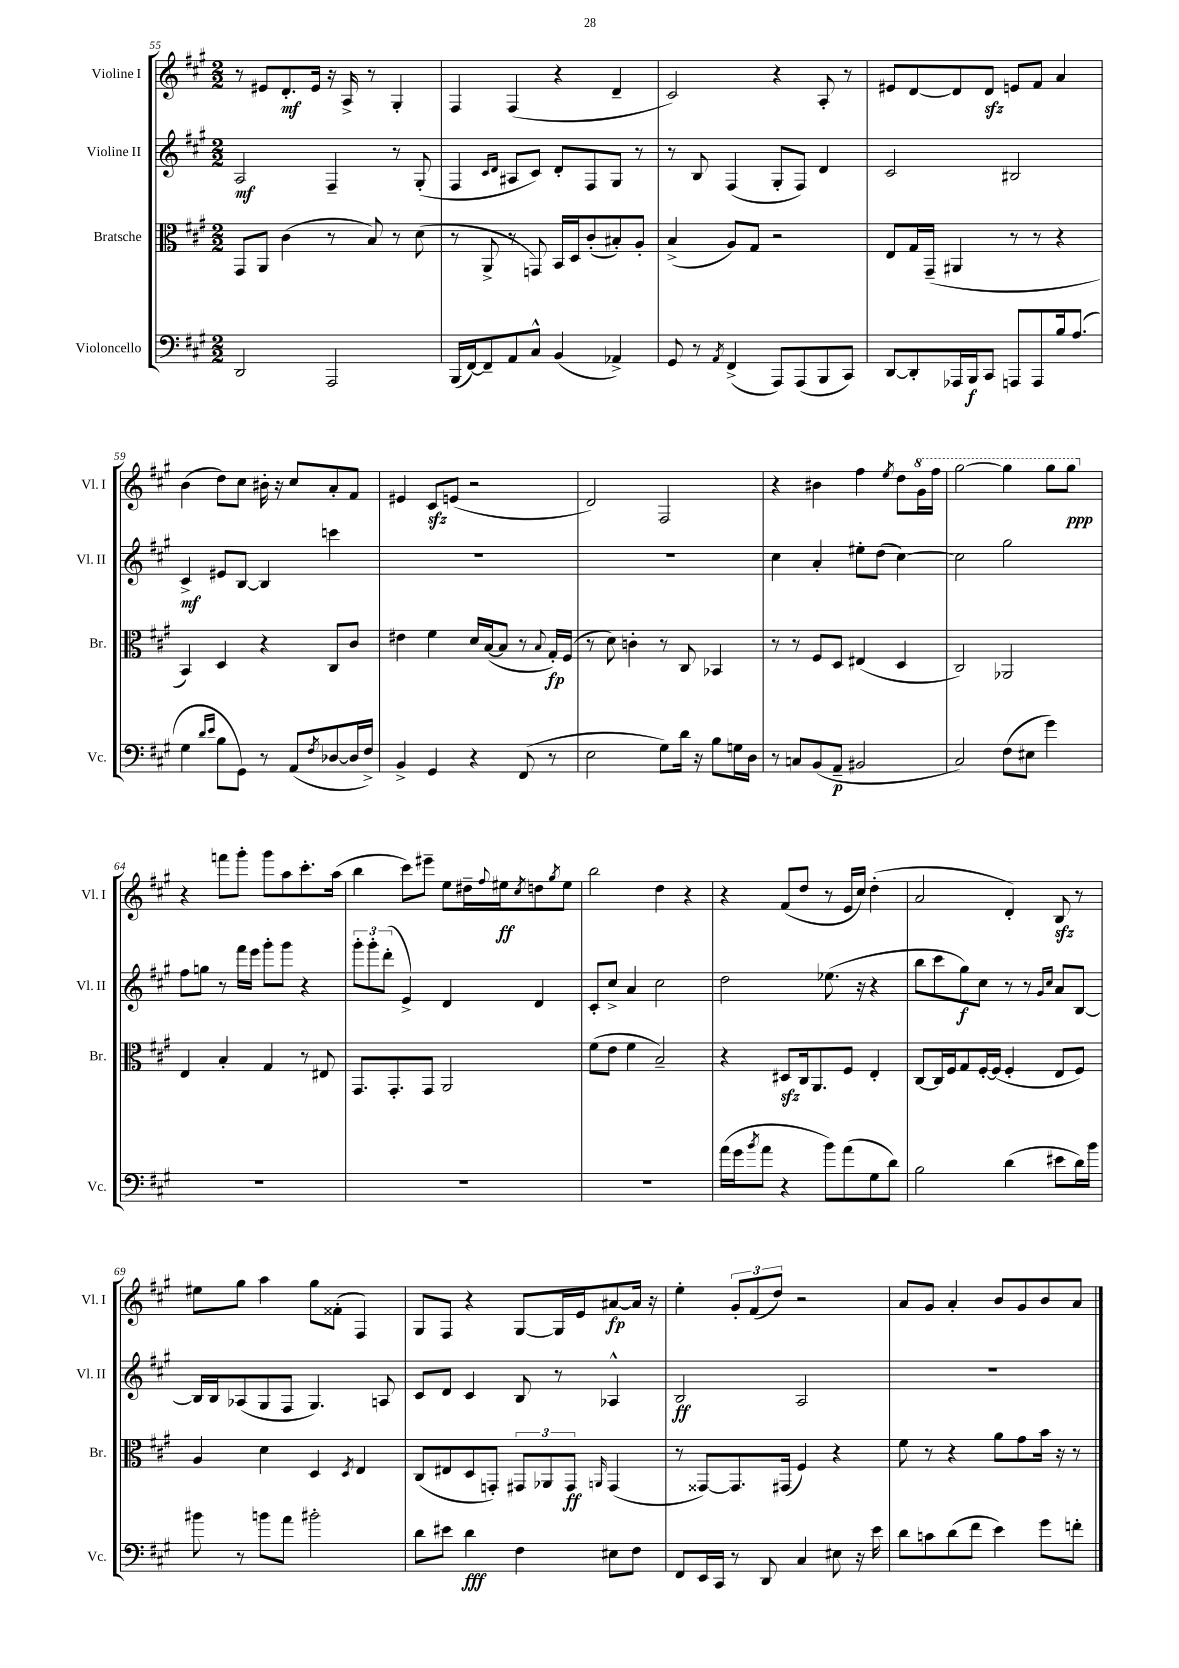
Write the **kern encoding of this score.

**kern	**kern	**kern	**kern
*staff4	*staff3	*staff2	*staff1
*clefF4	*clefC3	*clefG2	*clefG2
*k[f#c#g#]	*k[f#c#g#]	*k[f#c#g#]	*k[f#c#g#]
*M2/2	*M2/2	*M2/2	*M2/2
2DD/	8GG#/L	2A/	8r
.	8AA/J	.	8e#/L
.	(4c#\	.	8.d'/
.	.	.	16e#/Jk
2AAA/	8r	4F#~/	16r
.	.	.	16A^/
.	8B/)	.	8r
.	8r	8r	4G#'/
.	(8d\	(8G#'/	.
=	=	=	=
(16BBB/LL	8r	4F#/	4F#/
[16FF#/J)	.	.	.
8FF#~/]	8AA^/	.	.
.	.	16qqc#/LL	.
.	.	16qqd/JJ	.
8AA/	8r	8A#/L	(4F#/
8C#^^/J	8GG/)	8c#/J)	.
(4BB/	16BB/LL	8d'/L	4r
.	16D/J	.	.
.	(8c#'/	8F#/	.
4AA-^/)	8B#'/)	8G#/J	4d~/
.	8A'/J	8r	.
=	=	=	=
8GG#/	(4B^/	8r	2c#/)
8r	.	8B/	.
8qAA/	.	.	.
(4FF#^/	8A/L)	(4F#/	.
.	8G#/J	.	.
8AAA/L)	2r	8G#'/L	4r
(8AAA/	.	8F#/J)	.
8BBB/	.	4d/	8A'/
8CC#/J)	.	.	8r
=	=	=	=
[8DD/L	8E/L	2c#/	8e#/L
8DD'/]	16G#/L	.	[8d/
.	(16GG#~/JJ	.	.
16AAA-/L	4AA#/	.	8d/]
16BBB/J	.	.	.
8CC#/J	.	.	8d/J
8AAA/L	8r	2B#/	8e/L
8AAA/	8r	.	8f#/J
16B/k	4r	.	4a/
(8.A/J	.	.	.
=	=	=	=
4G#\	4BB/)	4c#^/	(4b\
16qqd/LL	.	.	.
16qqe/JJ	.	.	.
8B\L	4D/	8e#/L	8dd\L)
8GG#\J)	.	[8B/J	8cc#\J
8r	4r	4B/]	16b#'\
.	.	.	16r
(8AA/L	.	.	8cc#/L
8qF#/	.	.	.
[8D-/	8C#/L	4ccc\	8a'/
16D-/]L	8c#/J	.	8f#/J
16F#^/JJ)	.	.	.
=	=	=	=
4BB^/	4e#\	1r	4e#/
4GG#/	4f#\	.	8c#/L
.	.	.	(8e/J
4r	16d/LL	.	2r
.	([16B/J	.	.
.	8B/]J	.	.
(8FF#/	8r	.	.
.	8qqB/	.	.
8r	16G#'/LL)	.	.
.	(16F#/JJ	.	.
=	=	=	=
2E\	8r	1r	2d/)
.	8d\)	.	.
.	4c'\	.	.
8G#\L)	8r	.	2F#/
16d\Jk	8C#/	.	.
16r	.	.	.
8B\L	4BB-/	.	.
16G\L	.	.	.
16D\JJ	.	.	.
=	=	=	=
8r	8r	4cc#\	4r
8C/L	8r	.	.
(8BB/	8F#/L	4a'/	4b#\
8AA~/J	8D/J	.	.
2BB#/	(4E#/	8ee#'\L	4ff#\
.	.	(8dd\J	.
.	.	.	8qee/
.	4D/	[4cc#\)	8dd\L
.	.	.	16gg#\L
.	.	.	16fff#\JJ
=	=	=	=
2C#/)	2C#/)	2cc#\]	[2ggg#\
(8F#\L	2AA-/	2gg#\	4ggg#\]
8E#\J	.	.	.
4g#\)	.	.	8ggg#\L
.	.	.	8ggg#\J
=	=	=	=
1r	4E/	8ff#\L	4r
.	.	8gg\J	.
.	4B'/	8r	8fff\L
.	.	16fff#\LL	8ggg#'\J
.	.	16eee\JJ	.
.	4G#/	8ggg#'\L	8ggg#\L
.	.	8ggg#\J	8aa\
.	8r	4r	8.ccc#'\
.	8E#/	.	.
.	.	.	(16aa\Jk
=	=	=	=
1r	8.GG#/L	12ggg#'\L	4bb\
.	.	12ggg#'\	.
.	.	(12ddd'\J	.
.	8.GG#'/	.	.
.	.	4e^/)	8ccc#\L)
.	8GG#/J	.	8eee#~\J
.	2AA/	4d/	8ee\L
.	.	.	16dd#~\L
.	.	.	8qqff#/
.	.	.	16ee#\J
.	.	.	8qcc#/
.	.	4d/	8dd\
.	.	.	8qgg#/
.	.	.	8ee#\J
=	=	=	=
1r	(8f#\L	8c#'/L	2bb\
.	8e\J	8cc#^/J	.
.	4f#\	4a/	.
.	2B~/)	2cc#\	4dd\
.	.	.	4r
=	=	=	=
(16a\LL	4r	2dd\	4r
16g#\J	.	.	.
8qb/	.	.	.
8a\J	.	.	.
4r	8D#/L	.	(8f#/L
.	16C#/k	.	8dd/J
.	8.AA/	.	.
8b\L)	.	(8.ee-\	8r
(8a\	8F#/J	.	16e/LL
.	.	16r	16cc#/JJ)
8G#\	4E'/	4r	(4dd'\
8d\J)	.	.	.
=	=	=	=
2B\	[8C#/L	8bb\L	2a/
.	16C#/]L	8ccc#\	.
.	16F#/J	.	.
.	8G#/	8gg#\)	.
.	[16F#'/L	8cc#\J	.
.	(16F#/]JJ	.	.
(4d\	4F#'/	8r	4d'/)
.	.	8r	.
.	.	16qqg#/LL	.
.	.	16qqcc#/JJ	.
8e#\L	8E/L	8a/L	8B/
16d\L)	8F#/J)	[8B/J	8r
16b\JJ	.	.	.
=	=	=	=
8b#\	4A/	16B/]LL	8ee#\L
.	.	16B/J	.
8r	.	(8A-/	8gg#\J
8b\L	4d\	8G#/	4aa\
8a\J	.	8F#/J	.
2b#'\	4D/	4.G#/)	8gg#\L
.	.	.	(8f##'\J
.	8qD/	.	.
.	4E/	.	4F#/)
.	.	8A/	.
=	=	=	=
8d\L	(8C#/L	8c#/L	8G#/L
8e#\J	8E#/	8d/J	8F#/J
4d\	8D/	4c#/	4r
.	8GG'/J)	.	.
4F#\	12GG#/L	8B/	[8G#/L
.	12AA-/	.	.
.	.	8r	16G#/]L
.	12GG#/J	.	.
.	.	.	16e/J
.	16qqAA/	.	.
8E#\L	(4GG#/	4A-^^/	[8a#/
8F#\J	.	.	16a#/]Jk
.	.	.	16r
=	=	=	=
8FF#/L	8r	2B/	4ee'\
16EE/L	[8GG##/L)	.	.
16CC#/JJ	.	.	.
8r	8.GG##/]	.	12g#'/L
.	.	.	(12f#/
8DD/	.	.	.
.	.	.	12dd/J)
.	(16GG#/Jk	.	.
4C#/	4F#/)	2A/	2r
8E#\	4r	.	.
16r	.	.	.
16e\	.	.	.
=	=	=	=
8d\L	8f#\	1r	8a/L
8c\	8r	.	8g#/J
(8d\	4r	.	4a'/
8f#\J	.	.	.
4e\)	8a\L	.	8b/L
.	8g#\	.	8g#/
8g#\L	16b\Jk	.	8b/
.	16r	.	.
8f'\J	8r	.	8a/J
==	==	==	==
*-	*-	*-	*-
